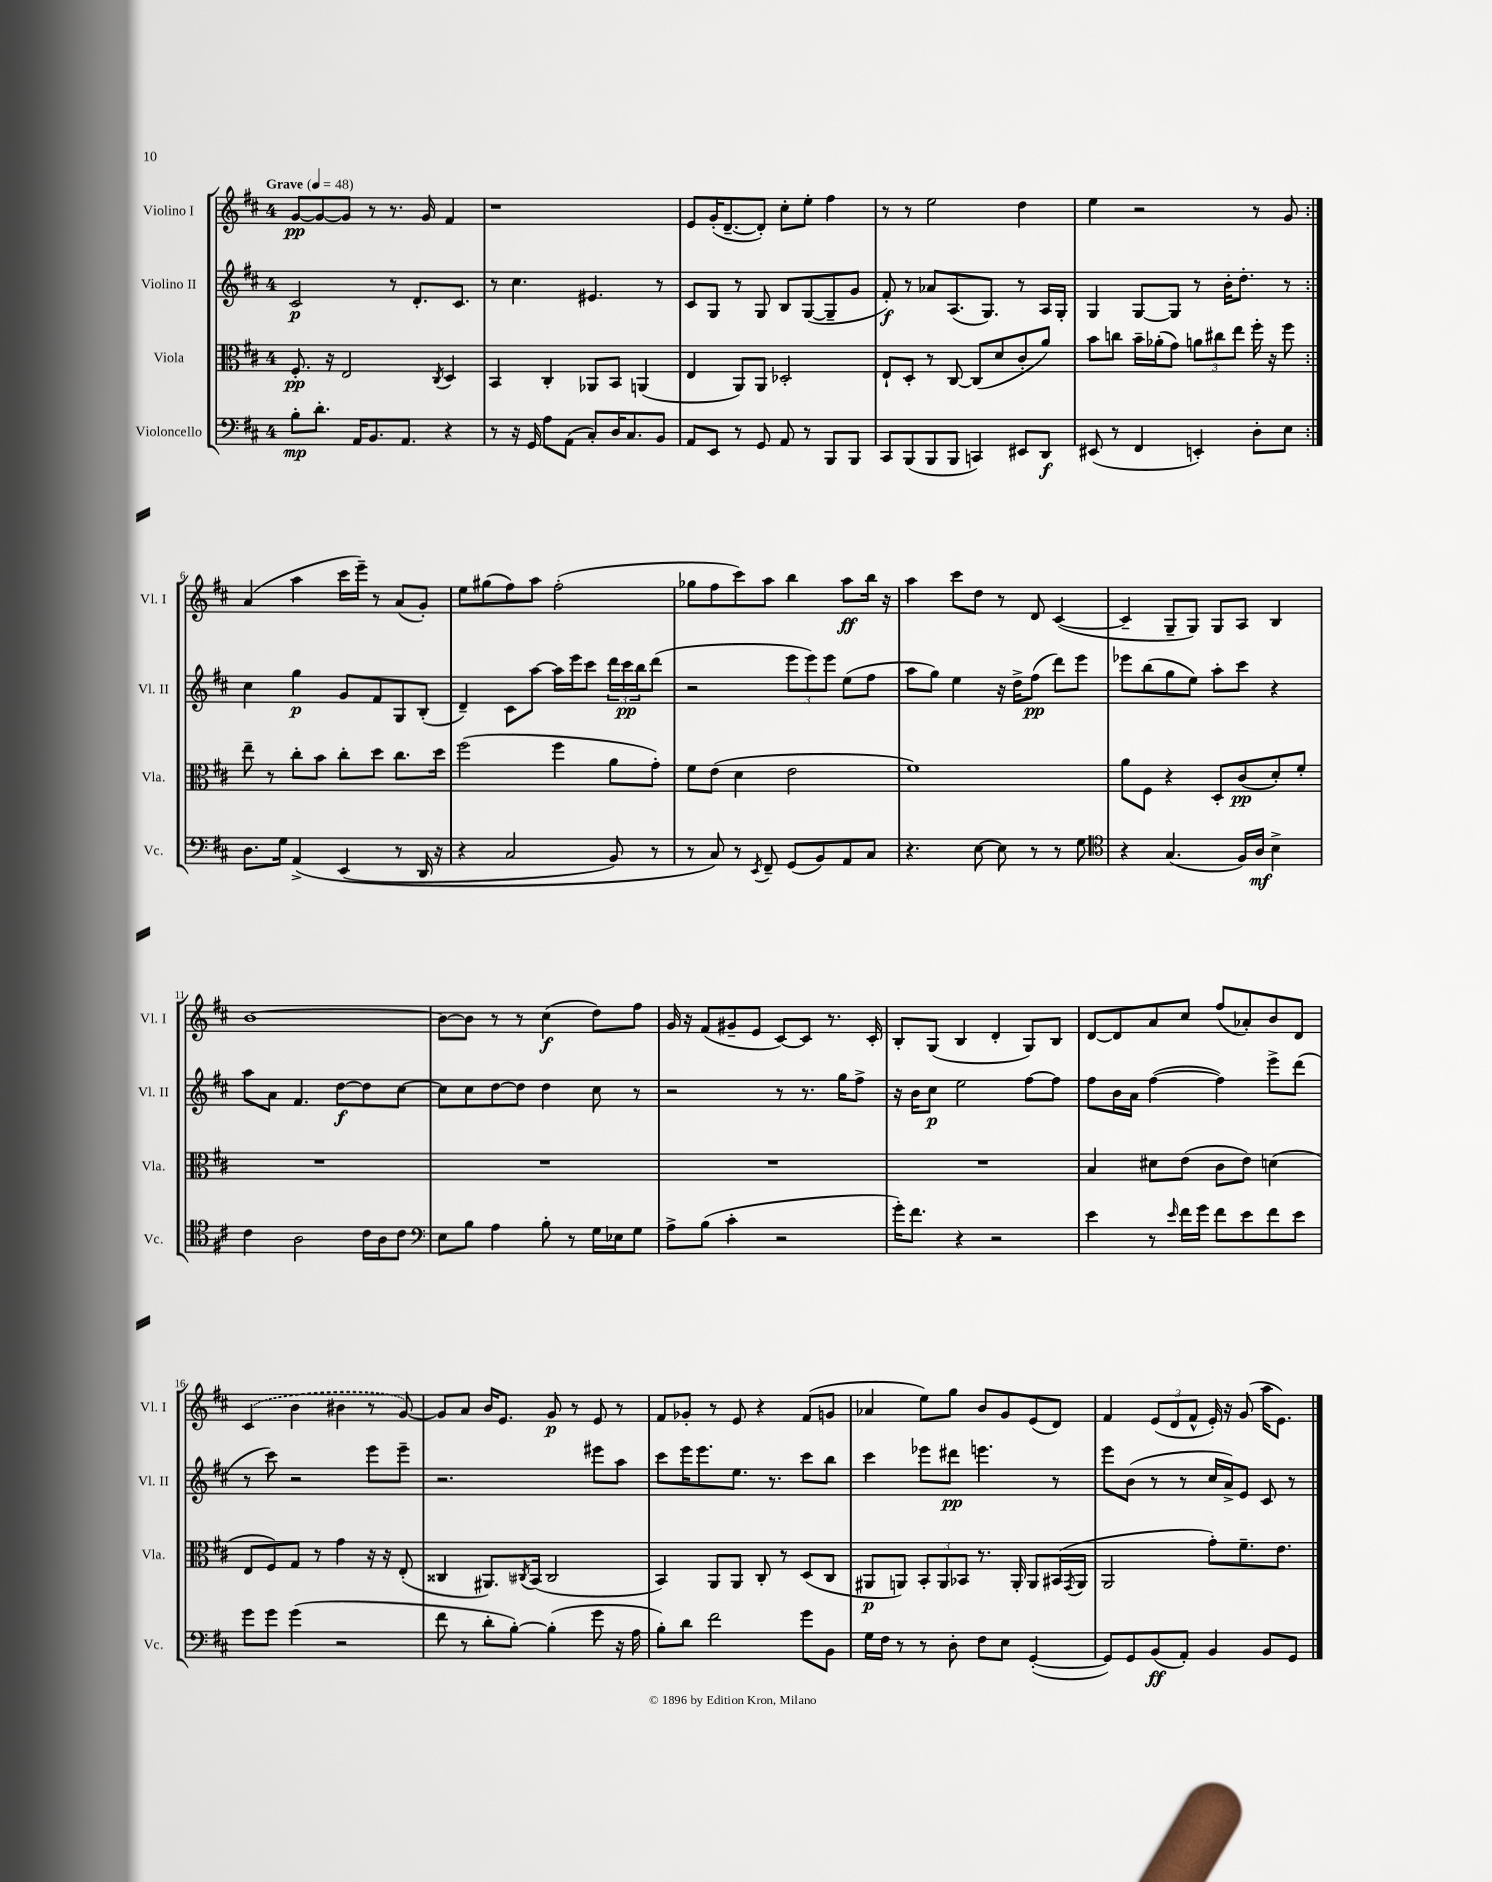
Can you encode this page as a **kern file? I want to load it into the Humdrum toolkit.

**kern	**kern	**kern	**kern
*staff4	*staff3	*staff2	*staff1
*clefF4	*clefC3	*clefG2	*clefG2
*k[f#c#]	*k[f#c#]	*k[f#c#]	*k[f#c#]
*M4/4	*M4/4	*M4/4	*M4/4
*MM48	*MM48	*MM48	*MM48
8B'\L	8.F#'/	2c#/	[8g/L
8.d'\J	.	.	8g/_
.	16r	.	.
.	2E/	.	8g/]J
16AA/LK	.	.	.
8.BB/	.	.	8r
.	.	8r	8.r
8.AA/J	.	.	.
.	.	8.d'/L	.
.	.	.	16g/
.	8qC#/	.	.
4r	4D/	.	4f#/
.	.	8.c#/J	.
=	=	=	=
8r	4BB/	8r	1r
16r	.	4.cc#\	.
16GG/	.	.	.
8A\L	4C#'/	.	.
(8AA\J	.	.	.
8C#'/L)	8AA-/L	4.e#/	.
16D/K	8BB/J	.	.
8.C#/	.	.	.
.	(4AA/	.	.
8BB/J	.	8r	.
=	=	=	=
8AA/L	4E/	8c#/L	8e/L
8EE/J	.	8G/J	(16g'/K
.	.	.	[8.d~/
8r	8AA/L)	8r	.
8GG/	8AA/J	8G/	8d'/]J)
8AA/	2D-'/	8B/L	8cc#'\L
8r	.	([8G/	8ee'\J
8BBB/L	.	8G~/]	4ff#\
8BBB/J	.	8g/J	.
=	=	=	=
8CC#/L	8E`/L	8f#'/)	8r
(8BBB/	8D'/J	8r	8r
8BBB/	8r	8a-/L	2ee\
8BBB/J	[8C#/	(8.A/	.
4CC/)	(8C#/]L	.	.
.	.	8.G/J)	.
.	8d/	.	.
8EE#/L	8c#'/	8r	4dd\
8DD/J	8a/J)	16A/LL	.
.	.	16G'/JJ	.
=	=	=	=
(8EE#/	8b\L	4G/	4ee\
8r	8cc\J	.	.
4FF#/	16b~\LL	[8G/L	2r
.	(16a-'\J	.	.
.	8g\J)	8G/]J	.
4EE'/)	12a\L	8r	.
.	12cc#\	.	.
.	.	16b'\LK	.
.	12ee\J	.	.
.	.	8.dd'\J	.
8D'\L	16ff#'\	.	8r
.	16r	.	.
8E\J	8ff#\	8r	8g/
=:|!	=:|!	=:|!	=:|!
8.D\L	8ee~\	4cc#\	(4a/
.	8r	.	.
16G\Jk	.	.	.
&(4AA^/	8cc#'\L	4gg\	4aa\
.	8b\J	.	.
(4EE/	8cc#'\L	8g/L	16ccc#\LL
.	.	.	16eee~\JJ)
.	8dd\J	8f#/	8r
8r	8.cc#\L	8G/	(8a/L
16DD/	.	(8B'/J	8g'/J)
16r	16dd\Jk	.	.
=	=	=	=
4r	(2ff#\	4d~/)	8ee\L
.	.	.	(8gg#\
2C#/	.	8c#\L	8ff#\)
.	.	[8aa\J	8aa\J
.	4ff#\	16aa\]LL	(2ff#'\
.	.	16eee\J	.
.	.	8ccc#\J	.
8BB/)	8a\L	24ddd\LL	.
.	.	24ccc#\	.
.	.	24bb\J	.
8r	8g'\J)	(8ddd\J	.
=	=	=	=
8r	8f#\L	2r	8gg-\L
8C#/&)	(8e\J	.	8ff#\
8r	4d\	.	8ccc#\)
8qEE/	.	.	.
8FF#~/	.	.	8aa\J
(8GG/L	2e\	12eee\L	4bb\
.	.	12eee\)	.
8BB/)	.	.	.
.	.	12eee\J	.
8AA/	.	(8ee\L	8aa\L
8C#/J	.	8ff#\J	16bb\Jk
.	.	.	16r
=	=	=	=
4.r	1f#)	8aa\L	4aa\
.	.	8gg\J)	.
.	.	4ee\	8ccc#\L
[8E\	.	.	8dd\J
8E\]	.	16r	8r
.	.	16dd^\LK	.
8r	.	(8ff#\J	8d/
8r	.	8ddd\L)	([4c#/
8G\	.	8eee\J	.
=	=	=	=
*clefC4	*	*	*
4r	8a\L	8eee-\L	4c#~/]
.	8F#\J	(8bb\	.
(4.G/	4r	8gg\	8G~/L
.	.	8ee\J)	8G/J)
.	8D'/L	8aa'\L	8G/L
16F#/LL)	(8c#/	8ccc#\J	8A/J
16A/JJ	.	.	.
4B^\	8d'/)	4r	4B/
.	8f#'/J	.	.
=	=	=	=
4c#\	1r	8aa\L	[1b
.	.	8a\J	.
2A\	.	4.f#/	.
.	.	[8dd\L	.
16c#\LL	.	8dd\]	.
16A\J	.	.	.
8c#\J	.	[8cc#\J	.
=	=	=	=
*clefF4	*	*	*
8E\L	1r	8cc#\]L	8b\_L
8B\J	.	8cc#\	8b\]J
4A\	.	[8dd\	8r
.	.	8dd\]J	8r
8B'\	.	4dd\	(4cc#\
8r	.	.	.
16G\LL	.	8cc#\	8dd\L)
16E-\J	.	.	.
8G\J	.	8r	8ff#\J
=	=	=	=
8A^\L	1r	2r	16g/
.	.	.	16r
(8B\J	.	.	(8f#/L
4c#'\	.	.	8g#~/
.	.	.	8e/J
2r	.	8r	[8c#/L)
.	.	8.r	8c#/]J
.	.	.	8.r
.	.	16gg\LK	.
.	.	8ff#^\J	.
.	.	.	16c#'/
=	=	=	=
16g'\LK)	1r	16r	8B'/L
8.f#\J	.	16b\LK	.
.	.	8cc#\J	(8G/J
4r	.	2ee\	4B/
2r	.	.	4d'/
.	.	[8ff#\L	8G/L)
.	.	8ff#\]J	8B/J
=	=	=	=
4e\	4B/	8ff#\L	[8d/L
.	.	16b\L	8d/]
.	.	16a\JJ	.
8r	8d#\L	([4ff#\	8a/
16qqe/	.	.	.
16f#\LL	(8e\J	.	8cc#/J
16g\JJ	.	.	.
8f#\L	8c#\L	4ff#\])	(8ff#/L
8e\	8e\J)	.	8a-'/)
8f#\	(4d\	8eee^\L	8b/
8e\J	.	(8ddd\J	8d/J
=	=	=	=
8g\L	8E/L	8r	(4c#/
8g\J	8F#/)	8ccc#\)	.
(4g\	8G/J	2r	4b\
.	8r	.	.
2r	4g\	.	4b#\
.	16r	8eee\L	8r
.	16r	.	.
.	(8E'/	8eee~\J	[8g/)
=	=	=	=
8f#\	4C##/	2.r	8g/]L
8r	.	.	8a/J
8d'\L	8.AA#/L)	.	16b/LK
.	.	.	8.e/J
[8B'\J)	.	.	.
.	8qC#/	.	.
.	(16BB/Jk	.	.
(4B'\]	2C#/	.	8g/
.	.	.	8r
8g\	.	8eee#\L	8e/
16r	.	8aa\J	8r
16A\	.	.	.
=	=	=	=
8B'\L)	4BB/)	8ccc#\L	8f#/L
8d\J	.	16eee\K	8g-'/J
.	.	8.eee\	.
2f#\	8AA/L	.	8r
.	8AA/J	8.ee\J	8e/
.	8C#'/	.	4r
.	.	8.r	.
.	8r	.	.
8g\L	(8D/L	8ccc#\L	(8f#/L
8BB\J	8C#/J	8bb\J	8g/J
=	=	=	=
16G\LL	8AA#/L	4ccc#\	4a-/
16F#\JJ	.	.	.
8r	8AA/J)	.	.
8r	12BB'/L	8eee-\L	8ee\L)
.	12AA/	.	.
8D'\	.	8ddd#\J	8gg\J
.	12BB-/J	.	.
8F#\L	8.r	4.eee\	8b/L
8E\J	.	.	8g/
.	16AA'/	.	.
([4GG'/	8AA/L	.	(8e/
.	(16BB#/L	8r	8d/J)
.	8qGG/	.	.
.	16AA/JJ	.	.
=	=	=	=
8GG/]L)	2AA/	8eee\L	4f#/
8GG/	.	(8b\J	.
(8BB/	.	8r	(12e/L
.	.	.	12d/
8AA'/J)	.	8r	.
.	.	.	12f#^^/J
4BB/	8g'\L)	16cc#/LL	16e'/)
.	.	16a^/J)	16r
.	8.f#~\	8e/J	(8g/
8BB/L	.	8c#/	16aa\LK
.	8.e\J	.	8.e\J)
8GG/J	.	8r	.
==	==	==	==
*-	*-	*-	*-
